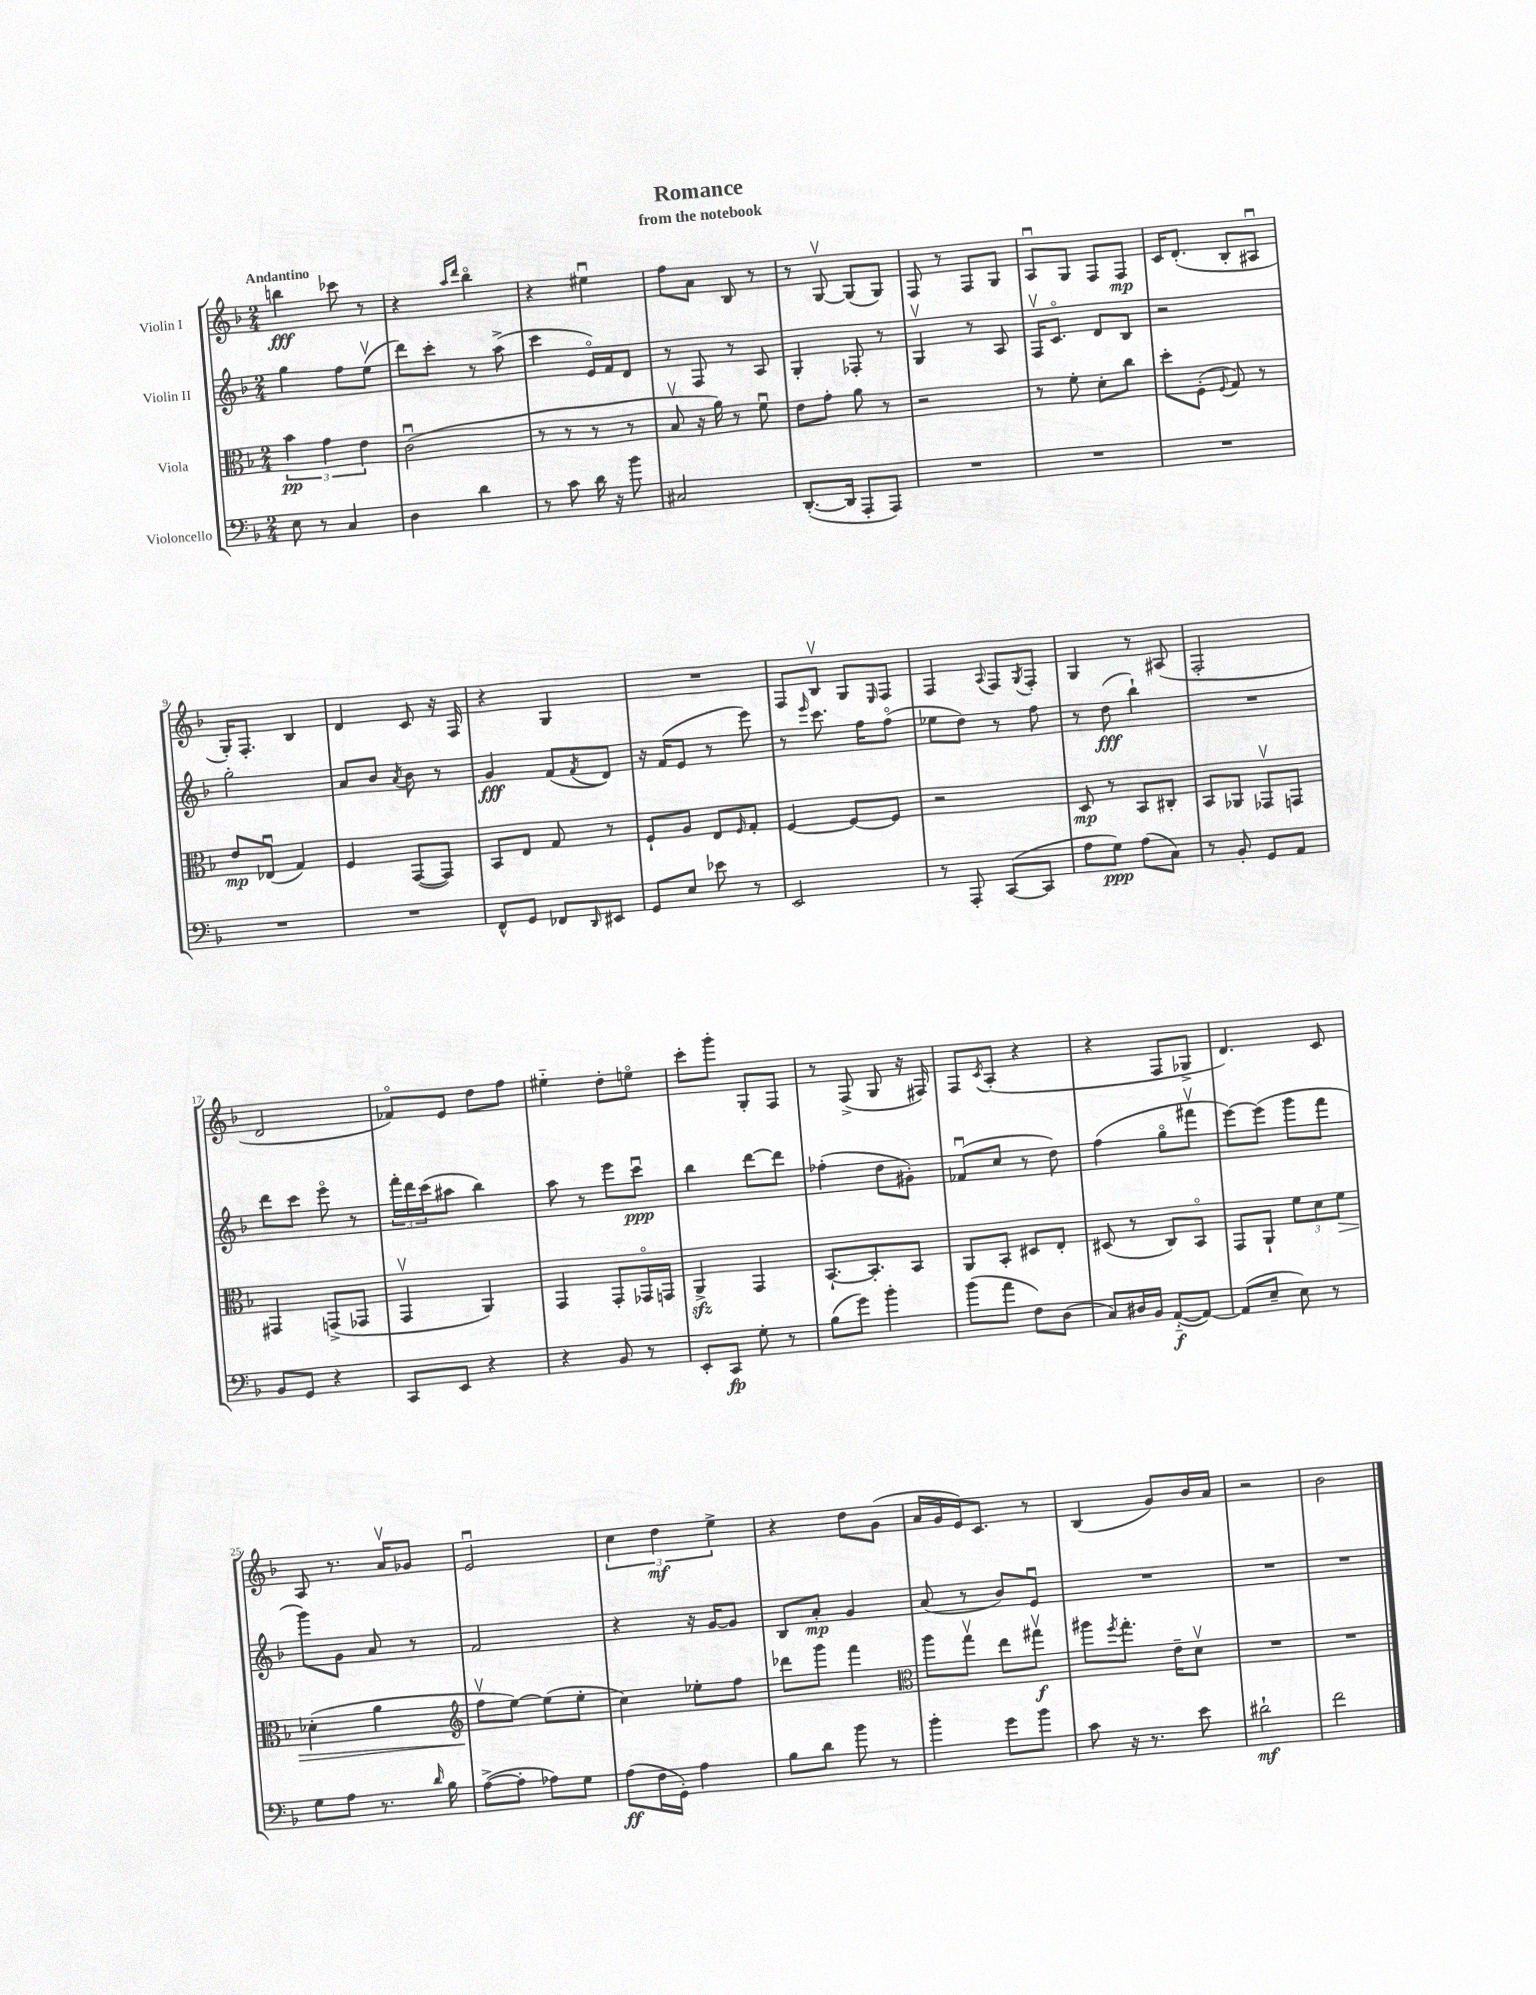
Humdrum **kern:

**kern	**dynam	**kern	**dynam	**kern	**dynam	**kern	**dynam
*part4	*part4	*part3	*part3	*part2	*part2	*part1	*part1
*staff4	*staff4	*staff3	*staff3	*staff2	*staff2	*staff1	*staff1
*I"Violoncello	*	*I"Viola	*	*I"Violin II	*	*I"Violin I	*
*clefF4	*	*clefC3	*	*clefG2	*	*clefG2	*
*k[b-]	*	*k[b-]	*	*k[b-]	*	*k[b-]	*
*M2/4	*	*M2/4	*	*M2/4	*	*M2/4	*
=1	=1	=1	=1	=1	=1	=1	=1
!	!	!	!	!	!	!LO:TX:a:B:t=Andantino	!
8E\	.	6b-\	pp	4gg\	.	4bbn\	fff
8r	.	.	.	.	.	.	.
.	.	6g\	.	.	.	.	.
4C/	.	.	.	8ff\L	.	8ccc-X\	.
.	.	6e\	.	.	.	.	.
.	.	.	.	(8eev\J	.	8r	.
=2	=2	=2	=2	=2	=2	=2	=2
4D\	.	(2cu\	.	8ddd\L)	.	4r	.
.	.	.	.	8ccc'\J	.	.	.
.	.	.	.	.	.	16qqaa/LL	.
.	.	.	.	.	.	16qqddd/JJ	.
4d\	.	.	.	8r	.	4bb-\	.
.	.	.	.	(8aa^\	.	.	.
=3	=3	=3	=3	=3	=3	=3	=3
8r	.	8r	.	4ccc\	.	4r	.
8c\	.	8r	.	.	.	.	.
16d\	.	8r	.	16e/LL)	.	4ee#Xu\	.
16r	.	.	.	16f/J	.	.	.
8b-\	.	8r	.	8d/J	.	.	.
=4	=4	=4	=4	=4	=4	=4	=4
2C#X/	.	8B-v/	.	8r	.	8ff\L	.
.	.	16r	.	8F/	.	8a\J	.
.	.	16a\)	.	.	.	.	.
.	.	8r	.	8r	.	8B-/	.
.	.	8fu\	.	8A/	.	8r	.
=5	=5	=5	=5	=5	=5	=5	=5
([8.DD'/L	.	8e\L	.	4G'/	.	8r	.
.	.	8g'\J	.	.	.	[8Gv/	.
16DD/Jk]	.	.	.	.	.	.	.
8AAA'/L	.	8a\	.	8F-X'/	.	(8G/L]	.
8AAA/J)	.	8r	.	8r	.	8G/J)	.
=6	=6	=6	=6	=6	=6	=6	=6
2r	.	2r	.	4Gv/	.	8F/	.
.	.	.	.	.	.	8r	.
.	.	.	.	8r	.	8F/L	.
.	.	.	.	8A/	.	8G/J	.
=7	=7	=7	=7	=7	=7	=7	=7
2r	.	8r	.	16Fv/KL	.	8Au/L	.
.	.	.	.	8.c/J	.	.	.
.	.	8f'\	.	.	.	8G/J	.
.	.	8d'\L	.	8d/L	.	8F/L	.
.	.	8cc\J	.	8B-/J	.	8F/J	mp
=8	=8	=8	=8	=8	=8	=8	=8
2r	.	8dd'\L	.	2r	.	16c/KL	.
.	.	.	.	.	.	(8.d'/J	.
.	.	(8F'\J	.	.	.	.	.
.	.	8qqF/	.	.	.	.	.
.	.	8G/)	.	.	.	8B-'/L	.
.	.	8r	.	.	.	8A#Xu/J	.
!!LO:LB:g=z
=9	=9	=9	=9	=9	=9	=9	=9
2r	.	8e/L	mp	2gg'\	.	16G'/KL)	.
.	.	.	.	.	.	8.F'/J	.
.	.	(8E-Xu/J	.	.	.	.	.
.	.	4G/)	.	.	.	4B-/	.
=10	=10	=10	=10	=10	=10	=10	=10
2r	.	4F/	.	8a/L	.	4d/	.
.	.	.	.	8b-/J	.	.	.
.	.	.	.	8qa/	.	.	.
.	.	([8GG/L	.	8b-\	.	8c/	.
.	.	8GG/J])	.	8r	.	16r	.
.	.	.	.	.	.	16F/	.
=11	=11	=11	=11	=11	=11	=11	=11
8FF^^/L	.	8BB-/L	.	4g/	fff	4r	.
8GG/J	.	8E/J	.	.	.	.	.
8FF-X/L	.	8G/	.	(8f/L	.	4G/	.
16qqDD/	.	.	.	8qf/	.	.	.
8EE#X/J	.	8r	.	8d/J)	.	.	.
=12	=12	=12	=12	=12	=12	=12	=12
8GG/L	.	8F`/L	.	16r	.	2r	.
.	.	.	.	(16f/KL	.	.	.
8E/J	.	8A/J	.	8e/J	.	.	.
8e-X\	.	8E/L	.	8r	.	.	.
.	.	16qqF/	.	.	.	.	.
8r	.	8G'/J	.	8eee\)	.	.	.
=13	=13	=13	=13	=13	=13	=13	=13
2EE/	.	[4F/	.	8r	.	8F/L	.
.	.	.	.	16qqeee/	.	.	.
.	.	.	.	8.ccc\	.	8B-v/J	.
.	.	8F/L_	.	.	.	8G/L	.
.	.	.	.	16ff\KL	.	.	.
.	.	.	.	.	.	16qqE/	.
.	.	8F/J]	.	(8ff\J	.	8F/J	.
=14	=14	=14	=14	=14	=14	=14	=14
8r	.	2r	.	8ee-X\L	.	4F/	.
8AAA'/	.	.	.	8dd\J)	.	.	.
.	.	.	.	.	.	8qqA/	.
([8CC/L	.	.	.	8r	.	8F/L	.
.	.	.	.	.	.	8qG/	.
8CC/J]	.	.	.	8ff\	.	8F'/J	.
=15	=15	=15	=15	=15	=15	=15	=15
8A\L	.	8D/	mp	8r	.	4G/	.
8G\J)	ppp	8r	.	(8dd\	fff	.	.
(8A\L	.	8BB-/L	.	4bb-`\)	.	8r	.
8C\J)	.	8C#X'/J	.	.	.	(8A#X/	.
=16	=16	=16	=16	=16	=16	=16	=16
8r	.	8BB-/L	.	2r	.	2F'/	.
8BB-'/	.	8AA-X/J	.	.	.	.	.
8GG/L	.	8GG-Xv/L	.	.	.	.	.
8AA/J	.	8GGn/J	.	.	.	.	.
!!LO:LB:g=z
=17	=17	=17	=17	=17	=17	=17	=17
8BB-/L	.	4GG#X/	.	8ddd\L	.	2d/	.
8GG/J	.	.	.	8ccc\J	.	.	.
4r	.	(8GGn^/L	.	8eee\	.	.	.
.	.	8GG-X/J	.	8r	.	.	.
=18	=18	=18	=18	=18	=18	=18	=18
8CC/L	.	4GGv/	.	24fff'\LL	.	8f-X/L)	.
.	.	.	.	24ddd\	.	.	.
.	.	.	.	(24ccc\J	.	.	.
8EE/J	.	.	.	8aa#X\J	.	8e/J	.
4r	.	4AA/)	.	4bb-\)	.	8dd\L	.
.	.	.	.	.	.	8ff\J	.
=19	=19	=19	=19	=19	=19	=19	=19
4r	.	4GG/	.	8aa\	.	4ee#X\	.
.	.	.	.	8r	.	.	.
8BB-/	.	8GG'/L	.	8eee\L	.	8dd'\L	.
8r	.	16GG-X/L	.	8cccu\J	ppp	8een\J	.
.	.	16GGn/JJ	.	.	.	.	.
=20	=20	=20	=20	=20	=20	=20	=20
8EE'/L	.	4AAzz^/	.	4bb-\	.	8ccc'\L	.
8CC/J	fp	.	.	.	.	8ggg'\J	.
8G'\	.	4GG/	.	[8ddd\L	.	8G'/L	.
8r	.	.	.	8ddd\J]	.	8F/J	.
=21	=21	=21	=21	=21	=21	=21	=21
(8B-\L	.	[8.BB-`/L	.	(4ff-X'\	.	8r	.
8g\J)	.	.	.	.	.	(8F^/	.
.	.	8.BB-'/]	.	.	.	.	.
4b-'\	.	.	.	8dd\L	.	8G/	.
.	.	8BB-/J	.	8g#X'\J)	.	16r	.
.	.	.	.	.	.	16F#X/)	.
=22	=22	=22	=22	=22	=22	=22	=22
(8b-\L	.	8AA/L	.	(8f-Xu/L	.	8F/L	.
.	.	.	.	.	.	8qc/	.
8a\J	.	8BB-'/J	.	8cc/J	.	(8A'/J	.
8F\L)	.	8D#X/L	.	8r	.	4r	.
(8D\J	.	8E'/J	.	8dd\)	.	.	.
=23	=23	=23	=23	=23	=23	=23	=23
8C/L)	.	(8D#X/	.	(4ff\	.	4r	.
16D#X/L	.	8r	.	.	.	.	.
16BB-/JJ	.	.	.	.	.	.	.
([8AA/L	f	8C/L)	.	8gg\L	.	8F/L	.
8AA/J_)	.	8BB-/J	.	8fff#Xv\J	.	8G-X^/J	.
=24	=24	=24	=24	=24	=24	=24	=24
(8AA/L]	.	8GG/L	.	[8eee\L)	.	4.d/)	.
8E~/J	.	8AA`/J	.	(8eee\J]	.	.	.
8E\)	.	12f\L	.	8ggg\L	.	.	.
.	.	12d\	.	.	.	.	.
8r	.	.	.	8fff\J	.	8c/	.
!	!	!	!LO:HP:b	!	!	!	!
.	.	12f\J	>	.	.	.	.
!!LO:LB:g=z
=25	=25	=25	=25	=25	=25	=25	=25
8G\L	.	(4d-X'\	.	8ggg\L)	.	8A/	.
8A\J	.	.	.	8g\J	.	8.r	.
8.r	.	4a\	.	8a/	.	.	.
.	.	.	.	.	.	16av/KL	.
.	.	.	.	8r	.	8g-X/J	.
16qqd/	.	.	.	.	.	.	.
16B-\	.	.	.	.	.	.	.
=26	=26	=26	=26	=26	=26	=26	=26
*	*	*clefG2	*	*	*	*	*
([8A^\L	.	8ffv\L	.	2f/	.	2eu/	.
8A'\J]	.	[8ee\J)	]	.	.	.	.
8A-X\L)	.	(8ee\L]	.	.	.	.	.
8G\J	.	8ee'\J	.	.	.	.	.
=27	=27	=27	=27	=27	=27	=27	=27
(8A\L	ff	4cc\)	.	4r	.	6cc\	.
16F\L	.	.	.	.	.	.	.
.	.	.	.	.	.	6dd\	mf
16GG'\JJ)	.	.	.	.	.	.	.
4A\	.	8ee-X'\L	.	16r	.	.	.
.	.	.	.	[16g/KL	.	.	.
.	.	.	.	.	.	6ee^\	.
.	.	8ff\J	.	8g/J]	.	.	.
=28	=28	=28	=28	=28	=28	=28	=28
8B-\L	.	8ddd-X\L	.	8B-/L	.	4r	.
8d\J	.	8ggg\J	.	8a'/J	mp	.	.
8b-\	.	4fff\	.	4g/	.	8dd\L	.
8r	.	.	.	.	.	(8g\J	.
=29	=29	=29	=29	=29	=29	=29	=29
*	*	*clefC3	*	*	*	*	*
4b-'\	.	8aa\L	.	(8a/	.	16a/LL	.
.	.	.	.	.	.	16g/	.
.	.	8ggv\J	.	8r	.	16e/J)	.
.	.	.	.	.	.	8.c/J	.
8g\L	.	8ee\L	.	8b-/L)	.	.	.
8b-\J	.	8gg#Xv\J	f	8eu/J	.	8r	.
=30	=30	=30	=30	=30	=30	=30	=30
8c\	.	8aa#X\L	.	2r	.	(4B-/	.
.	.	8qff/	.	.	.	.	.
16r	.	8.gg'\J	.	.	.	.	.
8.r	.	.	.	.	.	.	.
.	.	.	.	.	.	8g/L)	.
.	.	16e~\KL	.	.	.	.	.
8e\	.	8dv\J	.	.	.	16b-/L	.
.	.	.	.	.	.	16a/JJ	.
=31	=31	=31	=31	=31	=31	=31	=31
2d#X`\	mf	2r	.	2r	.	2r	.
=32	=32	=32	=32	=32	=32	=32	=32
2f\	.	2r	.	2r	.	2b-\	.
==	==	==	==	==	==	==	==
*-	*-	*-	*-	*-	*-	*-	*-
